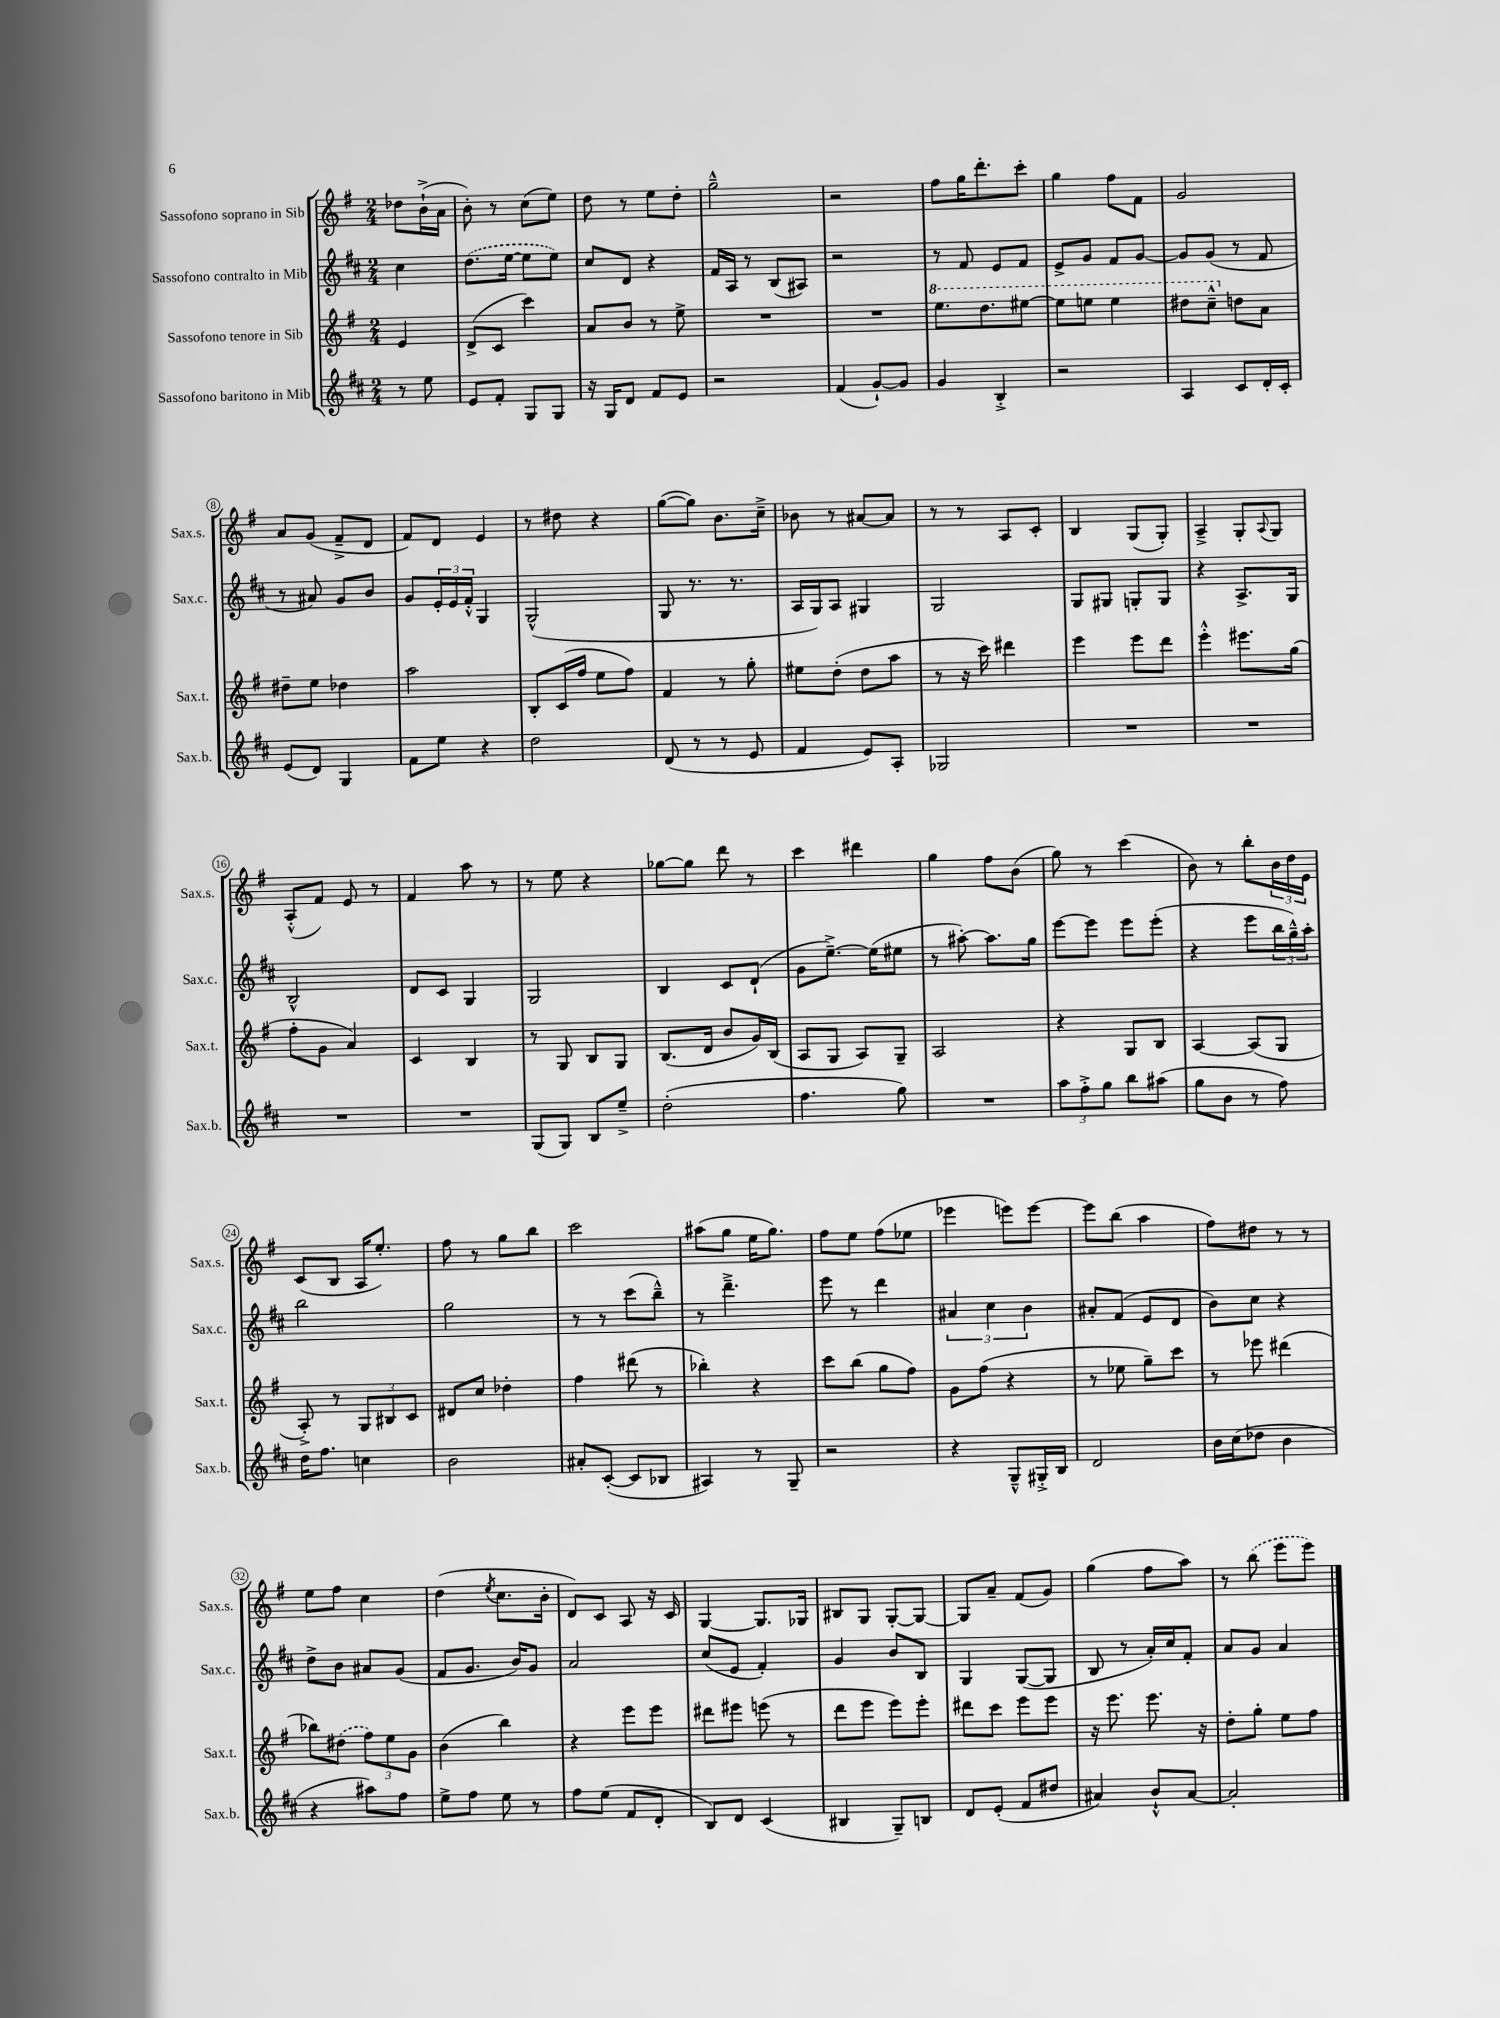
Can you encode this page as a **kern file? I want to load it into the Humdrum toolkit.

**kern	**kern	**kern	**kern
*part4	*part3	*part2	*part1
*staff4	*staff3	*staff2	*staff1
*I"Sassofono baritono in Mib	*I"Sassofono tenore in Sib	*I"Sassofono contralto in Mib	*I"Sassofono soprano in Sib
*I'Sax.b.	*I'Sax.t.	*I'Sax.c.	*I'Sax.s.
*clefG2	*clefG2	*clefG2	*clefG2
*k[f#c#]	*k[f#]	*k[f#c#]	*k[f#]
*M2/4	*M2/4	*M2/4	*M2/4
=	=	=	=
8r	4e/	4cc#\	8dd-X\L
8ee\	.	.	(16b`^\L
.	.	.	16a\JJ
=1	=1	=1	=1
8e/L	(8d^/L	(8.dd\L	8b'\)
8f#'/J	8c/J	.	8r
.	.	[16ee\Jk	.
8G/L	4ccc\)	8ee\L]	(8cc\L
8G/J	.	8ee\J)	8ee\J)
=2	=2	=2	=2
16r	8a/L	8cc#/L	8dd\
16G/KL	.	.	.
8d/J	8b/J	8d/J	8r
8f#/L	8r	4r	8ee\L
8e/J	8ee^\	.	8dd'\J
=3	=3	=3	=3
2r	2r	16f#/LL	2gg~^^\
.	.	16A/JJ	.
.	.	8r	.
.	.	(8B/L	.
.	.	8A#X/J)	.
=4	=4	=4	=4
(4f#/	2r	2r	2r
[8g`/L)	.	.	.
8g/J]	.	.	.
=5	=5	=5	=5
*	*8va	*	*
4g/	8.eee\L	8r	8ff#\L
.	.	8f#/	16gg\K
.	8.ddd\	.	8.ddd'\
4B'^/	.	8e/L	.
.	[8eee#X\J	8f#/J	8ccc'\J
=6	=6	=6	=6
2r	8eee#\L]	8e^/L	4gg\
.	8eeen\J	8g/J	.
.	4eee\	8f#/L	8ff#\L
.	.	[8g/J	8f#\J
=7	=7	=7	=7
4A/	8ddd#X\L	8g/L]	2g/
.	8ccc~^^\J	(8g/J	.
*	*X8va	*	*
8c#/L	8ddn\L	8r	.
16d'/L	8a\J	8f#/	.
16c#'/JJ	.	.	.
!!LO:LB:g=z
=8	=8	=8	=8
(8e/L	8dd#X~\L	8r	8a/L
8d/J)	8ee\J	8a#X/)	(8g/J
4G/	4dd-X\	8g/L	8f#~^/L
.	.	8b/J	8d/J
=9	=9	=9	=9
8f#\L	2aa\	8g/L	8f#/L)
8ee\J	.	24e'/L	8d/J
.	.	24e/	.
.	.	24f#'^^/JJ	.
4r	.	4G/	4e/
=10	=10	=10	=10
2dd\	8B'/L	(2G^^/	8r
.	(16c/L	.	8dd#X\
.	16ff#/JJ	.	.
.	8ee\L	.	4r
.	8ff#\J)	.	.
=11	=11	=11	=11
(8d/	4f#/	8G/	([8gg\L
8r	.	8.r	8gg\J])
8r	8r	.	8.b\L
.	.	8.r	.
8e/	8gg'\	.	.
.	.	.	16cc~^\Jk
=12	=12	=12	=12
4f#/	8ee#X\L	16A/LL	8b-X\
.	.	16G/J)	.
.	(8dd'\J	8A/J	8r
8e/L)	8dd\L	4G#X/	[8a#X/L
8A'/J	8aa\J	.	8a#/J]
=13	=13	=13	=13
2G-X/	8r	2G/	8r
.	16r	.	8r
.	16ccc\)	.	.
.	4ddd#X\	.	8A/L
.	.	.	8c'/J
=14	=14	=14	=14
2r	4eee\	8G/L	4B/
.	.	8G#X/J	.
.	8eee\L	8Gn'/L	(8G/L
.	8ddd\J	8G/J	8G'/J)
=15	=15	=15	=15
2r	4eee'^^\	4r	4A~^/
.	8.eee#X\L	8.A^/L	8G'/L
.	.	.	8qqA/
.	.	.	8G/J
.	(16gg\Jk	16G/Jk	.
!!LO:LB:g=z
=16	=16	=16	=16
2r	8ff#'\L	2B^^/	(8A'^^/L
.	8g\J	.	8f#/J)
.	4a/)	.	8e/
.	.	.	8r
=17	=17	=17	=17
2r	4c/	8d/L	4f#/
.	.	8c#/J	.
.	4B/	4G/	8aa\
.	.	.	8r
=18	=18	=18	=18
(8G/L	8r	2G/	8r
8G/J)	8G/	.	8ee\
8B/L	8B/L	.	4r
8ee~^/J	8G/J	.	.
=19	=19	=19	=19
(2dd'\	(8.B/L	4B/	[8gg-X\L
.	.	.	8gg-\J]
.	16d/Jk	.	.
.	8b/L	8c#/L	8ddd\
.	16g/L)	(8d`/J	8r
.	(16B/JJ	.	.
=20	=20	=20	=20
4.ff#\	8A/L	8g\L	4ccc\
.	8G/J	[8.ee~^\J)	.
.	8A/L)	.	4ddd#X\
.	.	(16ee\KL]	.
8gg\)	8G~/J	8ee#X\J	.
=21	=21	=21	=21
2r	2A/	8r	4gg\
.	.	[8aa#X'\)	.
.	.	8.aa#\L]	8ff#\L
.	.	.	(8b\J
.	.	16gg\Jk	.
=22	=22	=22	=22
12aa\L	4r	[8eee\L	8gg\)
12ff#'^\	.	.	.
.	.	8eee\J]	8r
12gg\J	.	.	.
8bb\L	8G/L	8eee\L	(4ccc\
(8aa#X\J	8B/J	(8eee'\J	.
=23	=23	=23	=23
8gg\L	[4A/	4r	8b\)
8b\J	.	.	8r
8r	(8A/L]	8eee\L	8bb'\L
8ff#\)	8G/J	24bb\L	24b\L
.	.	24gg~^^\)	24dd\
.	.	24aa'\JJ	24e\JJ
!!LO:LB:g=z
=24	=24	=24	=24
16dd\KL	8A'^/)	2bb\	(8c/L
8.ff#\J	.	.	.
.	8r	.	8B/J
4ccn\	12G/L	.	16A/KL
.	.	.	8.ee'/J)
.	12B#X/	.	.
.	12c/J	.	.
=25	=25	=25	=25
2b\	8d#X/L	2gg\	8ff#\
.	8cc/J	.	8r
.	4dd-X'\	.	8gg\L
.	.	.	8bb\J
=26	=26	=26	=26
8a#X'/L	4ff#\	8r	2ccc\
([8c#'/J	.	8r	.
8c#/L]	(8ddd#X\	(8ccc#\L	.
8B-X/J	8r	8bb~^^\J)	.
=27	=27	=27	=27
4A#X/)	4bb-X'\)	8r	(8aa#X\L
.	.	4.ddd~^\	8gg\J
8r	4r	.	16ee\KL
.	.	.	8.gg\J)
8G~/	.	.	.
=28	=28	=28	=28
2r	8ccc\L	8eee\	8ff#\L
.	(8bb\J	8r	8ee\J
.	8gg\L	4ddd\	(8ff#\L
.	8ff#\J)	.	8ee-X\J
=29	=29	=29	=29
4r	8g\L	6a#X/	4eee-X\
.	(8ff#\J	.	.
.	.	6cc#\	.
8G~^^/L	4r	.	8eeen\L)
.	.	6b\	.
16G#X'^/L	.	.	[8eee\J
16B/JJ	.	.	.
=30	=30	=30	=30
2d/	8r	8a#X'/L	8eee\L]
.	8ee-X\	(8f#/J	(8bb\J
.	8gg~\L)	8e/L	4aa\
.	8ccc\J	8d/J	.
=31	=31	=31	=31
16b\LL	8r	8b\L)	8ff#\L)
(16cc#\J	.	.	.
8dd-X\J	8eee-X\	8cc#\J	8dd#X\J
4b\	(4ddd#X\	4r	8r
.	.	.	8r
!!LO:LB:g=z
=32	=32	=32	=32
4r	8bb-X\L)	8dd^\L	8ee\L
.	(8dd#X\J	8b\J	8ff#\J
8aa#X\L)	12ff#\L)	8a#X/L	4cc\
.	12ee\	.	.
8ff#\J	.	(8g/J	.
.	12g\J	.	.
=33	=33	=33	=33
8ee^\L	(4b\	8f#/L	(4dd\
8ff#\J	.	8.g/J	.
.	.	.	8qee/
8ee\	4bb\)	.	8.cc\L
.	.	16b/KL)	.
8r	.	8g/J	.
.	.	.	16b'\Jk
=34	=34	=34	=34
8ff#\L	4r	2a/	8d/L)
(8ee\J	.	.	8c/J
8f#/L	8eee\L	.	8A/
8d'/J	8eee\J	.	16r
.	.	.	16c/
=35	=35	=35	=35
8B/L)	8ddd#X\L	(8cc#/L	[4G/
8d/J	8eee#X\J	8e/J	.
(4c#/	(8eeen\	4f#'/)	8.G/L]
.	8r	.	.
.	.	.	16G-X/Jk
=36	=36	=36	=36
4B#X/	8ddd\L	4g/	8B#X/L
.	8eee\J	.	8G/J
8G~/L)	8eee\L)	8b/L	[8G'/L
8Bn/J	8eee'\J	8B/J	8G/J_
=37	=37	=37	=37
8d/L	8ddd#X\L	4G/	8G/L]
(8e'/J	8ccc\J	.	8a~/J
8f#/L	8eee\L	([8G/L	(8f#/L
8dd#X/J	8eee\J	8G/J]	8g/J)
=38	=38	=38	=38
4a#X/)	16r	8B/	(4gg\
.	8.eee\	.	.
.	.	8r	.
8b`^^/L	8.eee\	16a'/LL)	8ff#\L
.	.	16cc#/J	.
[8a#/J	.	8f#'/J	8aa\J)
.	16r	.	.
=39	=39	=39	=39
2a#'/]	8dd'\L	8a/L	8r
.	8gg'\J	8g/J	(8bb\
.	8ee\L	4a/	8eee\L
.	8ff#\J	.	8eee\J)
==	==	==	==
*-	*-	*-	*-
